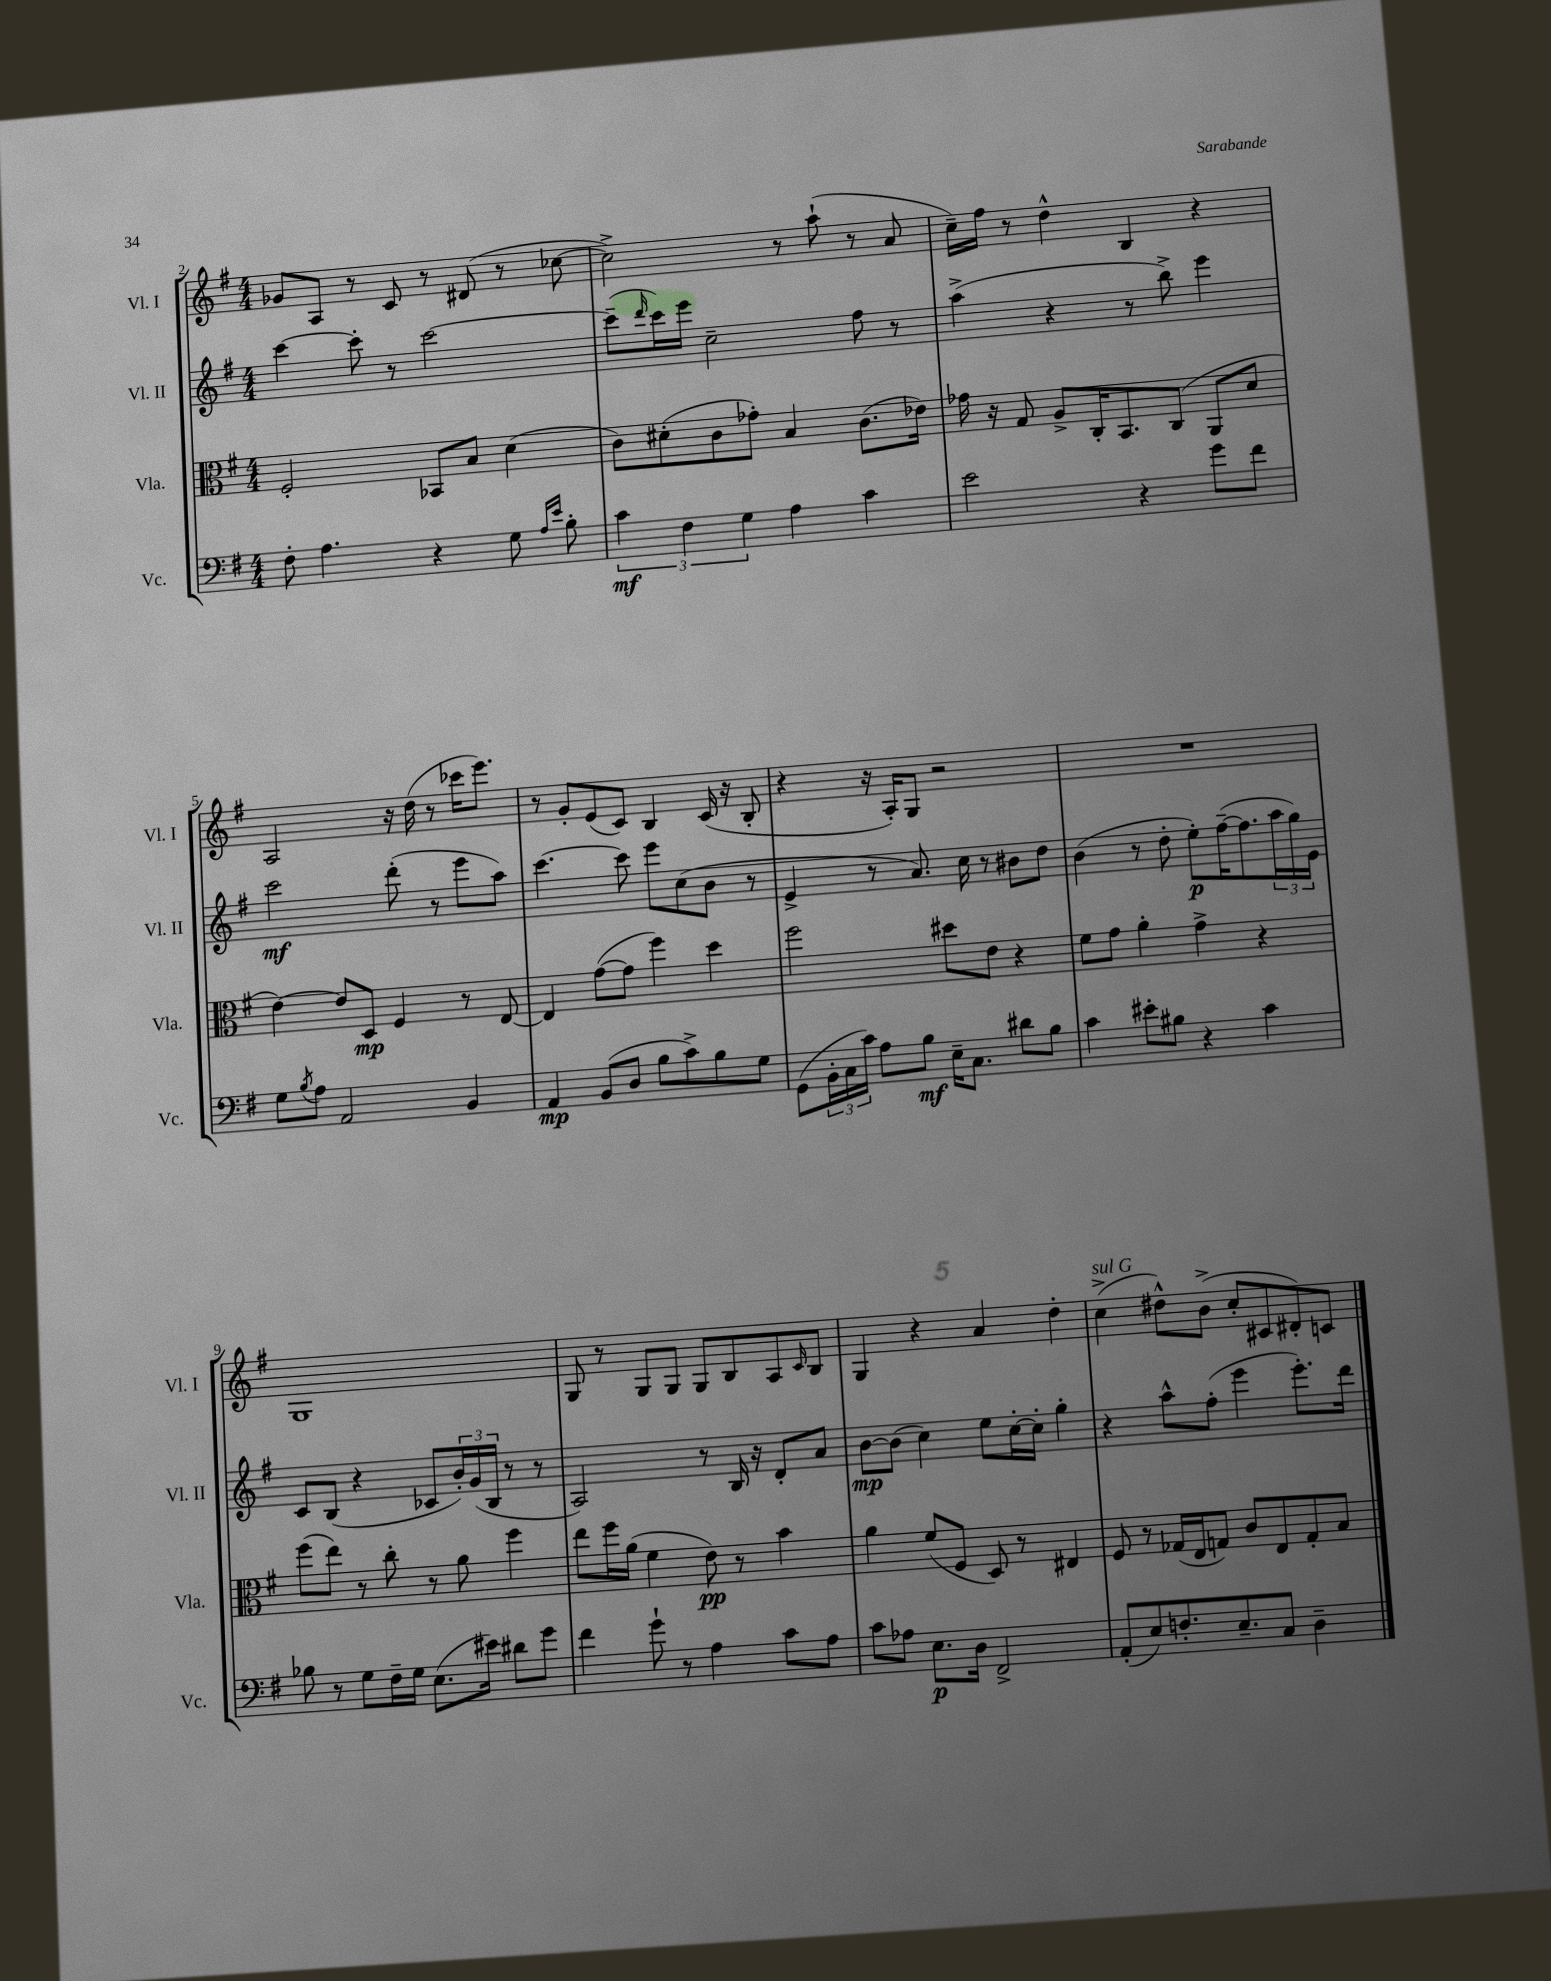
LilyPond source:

<<
\new StaffGroup <<
\new Staff = "s0" \with { instrumentName = "Vl. I" shortInstrumentName = "Vl. I" } {
    \clef treble \key g \major \numericTimeSignature \time 4/4
    ges'8 a8 r8 c'8 r8 dis'8( r8 ces''8~ |
    ces''2->) r8 a''8-!( r8 a'8 |
    c''16--) fis''16 r8 d''4-^ b4 r4 |
    a2 r16 d''16( r8 ces'''16 e'''8.) |
    r8 g'8-. e'8( c'8) b4 c'16( r16 b8-. |
    r4 r16 a16-.) g8 r2 |
    R1 |
    g1 |
    g8 r8 g8 g8 g8 b8 a8 \grace { c'16 } b8 |
    g4 r4 a'4 d''4-. |
    c''4->^\markup { \italic "sul G" }( dis''8-^) b'8->( c''8-. cis'8 dis'8-.) c'8 \bar "|." |
}
\new Staff = "s1" \with { instrumentName = "Vl. II" shortInstrumentName = "Vl. II" } {
    \clef treble \key g \major \numericTimeSignature \time 4/4
    c'''4~ c'''8-. r8 c'''2~ |
    c'''8--( \grace { d'''16 } c'''16) e'''16 c''2-- fis''8 r8 |
    a''4->( r4 r8 b''8->) e'''4 |
    c'''2\mf d'''8-.( r8 e'''8 a''8) |
    c'''4.~ c'''8 e'''8 c''8( b'8 r8 |
    e'4-> r8 a'8.) c''16 r8 bis'8 d''8 |
    b'4( r8 d''8-. e''8-.\p) fis''16~--( fis''8. \tuplet 3/2 { a''16 g''16) e'16 } |
    c'8 b8( r4 ces'8 \tuplet 3/2 { b'16-.) g'16( b16 } r8 r8 |
    a2) r8 b16 r16 d'8-. a'8 |
    b'8~\mp b'8( c''4) e''8 c''16~-. c''16-. g''4-. |
    r4 a''8-^ fis''8-.( e'''4 e'''8.-.) d'''16 \bar "|." |
}
\new Staff = "s2" \with { instrumentName = "Vla." shortInstrumentName = "Vla." } {
    \clef alto \key g \major \numericTimeSignature \time 4/4
    fis2-. bes,8 b8 d'4( |
    c'8) dis'8-.( c'8 ges'8-.) b4 c'8.( ees'16) |
    ges'16 r16 g8 a8-> c16-. b,8. c8( a,8 d'8 |
    e'4~) e'8 d8\mp fis4 r8 e8~ |
    e4 g'8~( g'8 fis''4) d''4 |
    fis''2 dis''8 e'8 r4 |
    fis'8 g'8 a'4-. g'4-> r4 |
    fis''8( e''8) r8 c''8-. r8 a'8 fis''4 |
    e''8 fis''16 a'16( fis'4 e'8\pp) r8 b'4 |
    a'4 fis'8( fis8 d8) r8 eis4 |
    fis8 r8 ges16( e16 g8) c'8 e8 g8-. b8 \bar "|." |
}
\new Staff = "s3" \with { instrumentName = "Vc." shortInstrumentName = "Vc." } {
    \clef bass \key g \major \numericTimeSignature \time 4/4
    fis8-. a4. r4 g8 \grace { a16 e'16 } b8-. |
    \tuplet 3/2 { c'4\mf fis4 g4 } a4 c'4 |
    e'2 r4 g'8 fis'8 |
    g8 \acciaccatura { b8 } a8 a,2 b,4 |
    a,4\mp b,8( d8 b8 c'8->) b8 g8 |
    g,8( \tuplet 3/2 { b,16-. c16 c'16) } a8 b8\mf e16-- c8. dis'8 b8 |
    c'4 eis'8-. bis8 r4 c'4 |
    bes8 r8 g8 fis16-- g16 e8.( eis'16) dis'8 g'8 |
    fis'4 g'8-! r8 a4 c'8 a8 |
    c'8 aes8 e8.\p d16 fis,2-> |
    a,8-.( e8) f8.-. e8.-- c8 d4-- \bar "|." |
}
>>
>>
\layout { \context { \Score currentBarNumber = #2 } }
